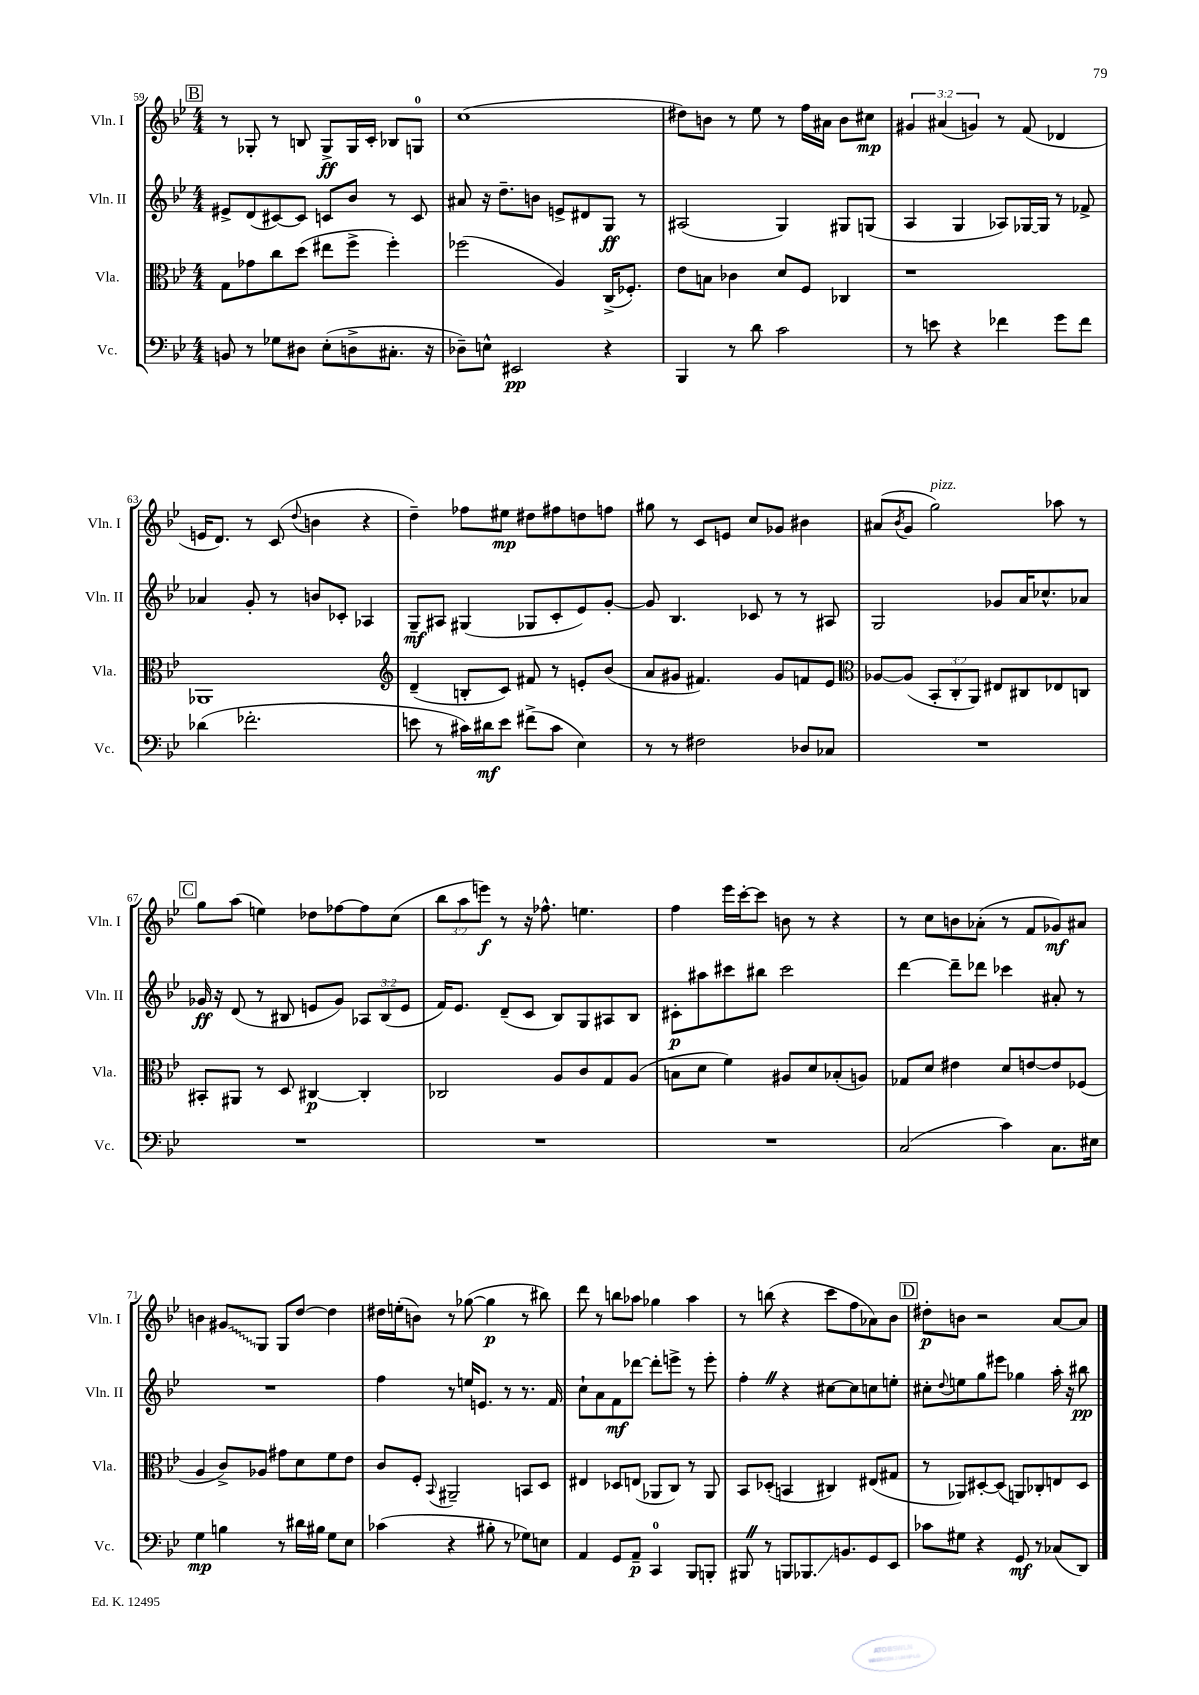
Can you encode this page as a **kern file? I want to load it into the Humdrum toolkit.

**kern	**kern	**kern	**kern
*staff4	*staff3	*staff2	*staff1
*clefF4	*clefC3	*clefG2	*clefG2
*k[b-e-]	*k[b-e-]	*k[b-e-]	*k[b-e-]
*M4/4	*M4/4	*M4/4	*M4/4
8BB	8G	8e#^	8r
8r	8g-	(8d	8G-'
8G-	8cc	[8c#)	8r
8D#	(8dd	8c#]	8B
(8E-'	8ee#	8c	8G-^
8D^	8ff^	8b-	16G-
.	.	.	16c'
8.C#'	4ff')	8r	8B-
.	.	8c	8G
16r	.	.	.
=	=	=	=
8D-~)	(2ff-	8a#	(1cc
8E^^	.	16r	.
.	.	8.dd~	.
2EE#	.	.	.
.	.	8b	.
.	4A)	8e^	.
.	.	8d#	.
4r	(16C^	8G	.
.	8.F-')	.	.
.	.	8r	.
=	=	=	=
4BBB-	8e-	(2A#	8dd#)
.	8B	.	8b
8r	4c-	.	8r
8d	.	.	8ee-
2c	8d	4G)	8r
.	8F	.	16ff
.	.	.	16a#
.	4C-	8G#	8b
.	.	(8G	8cc#
=	=	=	=
8r	1r	4A	6g#
8e	.	.	.
.	.	.	(6a#
4r	.	4G	.
.	.	.	6g)
4f-	.	8A-)	8r
.	.	[16G-	(8f
.	.	16G-]	.
8g	.	8r	4d-
8f-	.	8f-^	.
=	=	=	=
(4d-	1AA-	4a-	16e
.	.	.	8.d)
2.f-'	.	8g'	8r
.	.	8r	(8c
.	.	.	8qqdd
.	.	8b	4b
.	.	8c-'	.
.	.	4A-	4r
=	=	=	=
*	*clefG2	*	*
8e	(4d~	8G~	4dd~)
8r	.	8A#	.
16c#)	8B'	(4G#	8ff-
16d#	.	.	.
8e	8c)	.	8ee#
(8f#^	8f#	8G-	8dd#
8c#	8r	8c'	8ff#
4E-)	8e'	8e-)	8dd
.	(8b-	[8g'	8ff
=	=	=	=
8r	8a	8g]	8gg#
8r	8g#	4.B-	8r
2F#	4.f#)	.	8c
.	.	.	8e
.	.	8c-	8cc
.	8g#	8r	8g-
8D-	8f	8r	4b#
8C-	8e-	8A#	.
=	=	=	=
*	*clefC3	*	*
1r	[8A-	2G	(8a#
.	.	.	8qb-
.	(8A-]	.	8g
.	12BB-'	.	2gg)
.	12C'	.	.
.	12AA)	.	.
.	8E#	8g-	.
.	8C#	16a	.
.	.	8.cc-^^	.
.	8E-	.	8aa-
.	8C	8a-	8r
=	=	=	=
1r	8BB#'	16g-	8gg
.	.	16r	.
.	8AA#	(8d	(8aa
.	8r	8r	4ee)
.	8D	8B#	.
.	[4C#	8e	8dd-
.	.	8g-)	[8ff-
.	4C#']	12A-	8ff-]
.	.	(12B#	.
.	.	.	(8cc
.	.	12e	.
=	=	=	=
1r	2C-	16f)	12bb-
.	.	8.e-	.
.	.	.	12aa
.	.	.	12eee)
.	.	(8d~	8r
.	.	8c	16r
.	.	.	8.ff-^^
.	8A	8B-)	.
.	8c	8G	4.ee
.	8G	8A#	.
.	(8A	8B-	.
=	=	=	=
1r	8B	8c#'	4ff
.	8d	8aa#	.
.	4f)	8ccc#	16eee-
.	.	.	[16ccc'
.	.	8bb#	8ccc]
.	8A#	2ccc#	8b
.	8d	.	8r
.	(8B-'	.	4r
.	8A)	.	.
=	=	=	=
(2C	8G-	[4ddd	8r
.	8d	.	8cc
.	4e#	8ddd~]	8b
.	.	8ddd-	(8a-'
4c)	8d	4ccc-	8r
.	[8e	.	8f
8.C	8e]	8a#'	8g-)
.	(8F-	8r	8a#
16E#	.	.	.
=	=	=	=
4G	4A	1r	4b
4B	8c^)	.	8g#
.	8A-	.	8G
8r	8g#	.	8G
16d#	8d	.	[8dd
16B#	.	.	.
8G	8f	.	4dd]
8E-	8e-	.	.
=	=	=	=
(4c-	8c	4ff	16dd#
.	.	.	(16ee'
.	8F'	.	8b)
.	8qqBB-	.	.
4r	2AA#~	8r	8r
.	.	16ee	([8gg-
.	.	8.e	.
8B#'	.	.	4gg-]
8r	.	8r	.
8G-)	8BB	8.r	8r
8E	8D	.	8bb#)
.	.	16f	.
=	=	=	=
4AA	4E#	8cc`	8ddd
.	.	8a	8r
8GG	8D-	8f	8bb
8AA~	(8E	[8ddd-	8aa-
4CC	8AA-	8ddd-']	4gg-
.	8C)	8eee^	.
8BBB-	8r	8r	4aa-
8BBB'	8AA-	8eee'	.
=	=	=	=
8BBB#	8BB-	4ff'	8r
8r	(8D-'	.	(8bb
8BBB	4BB	4r	4r
8.BBB-	.	.	.
.	4C#)	[8cc#	8ccc
8.BB	.	.	.
.	.	8cc#]	8ff
8GG	(8E#	8cc	8a-)
8EE-	8G#	8ee'	8b-
=	=	=	=
8c-	8r	8cc#'	8dd#'
.	.	8qqdd	.
8G#	8AA-)	8ee	8b
4r	[8D#'	8gg	2r
.	(8D#]	8eee#	.
8GG	8AA)	4gg-	.
8r	8C-'	.	.
(8C-	8E	16aa'	[8a
.	.	16r	.
8DD)	8D#	8bb#	8a]
==	==	==	==
*-	*-	*-	*-
